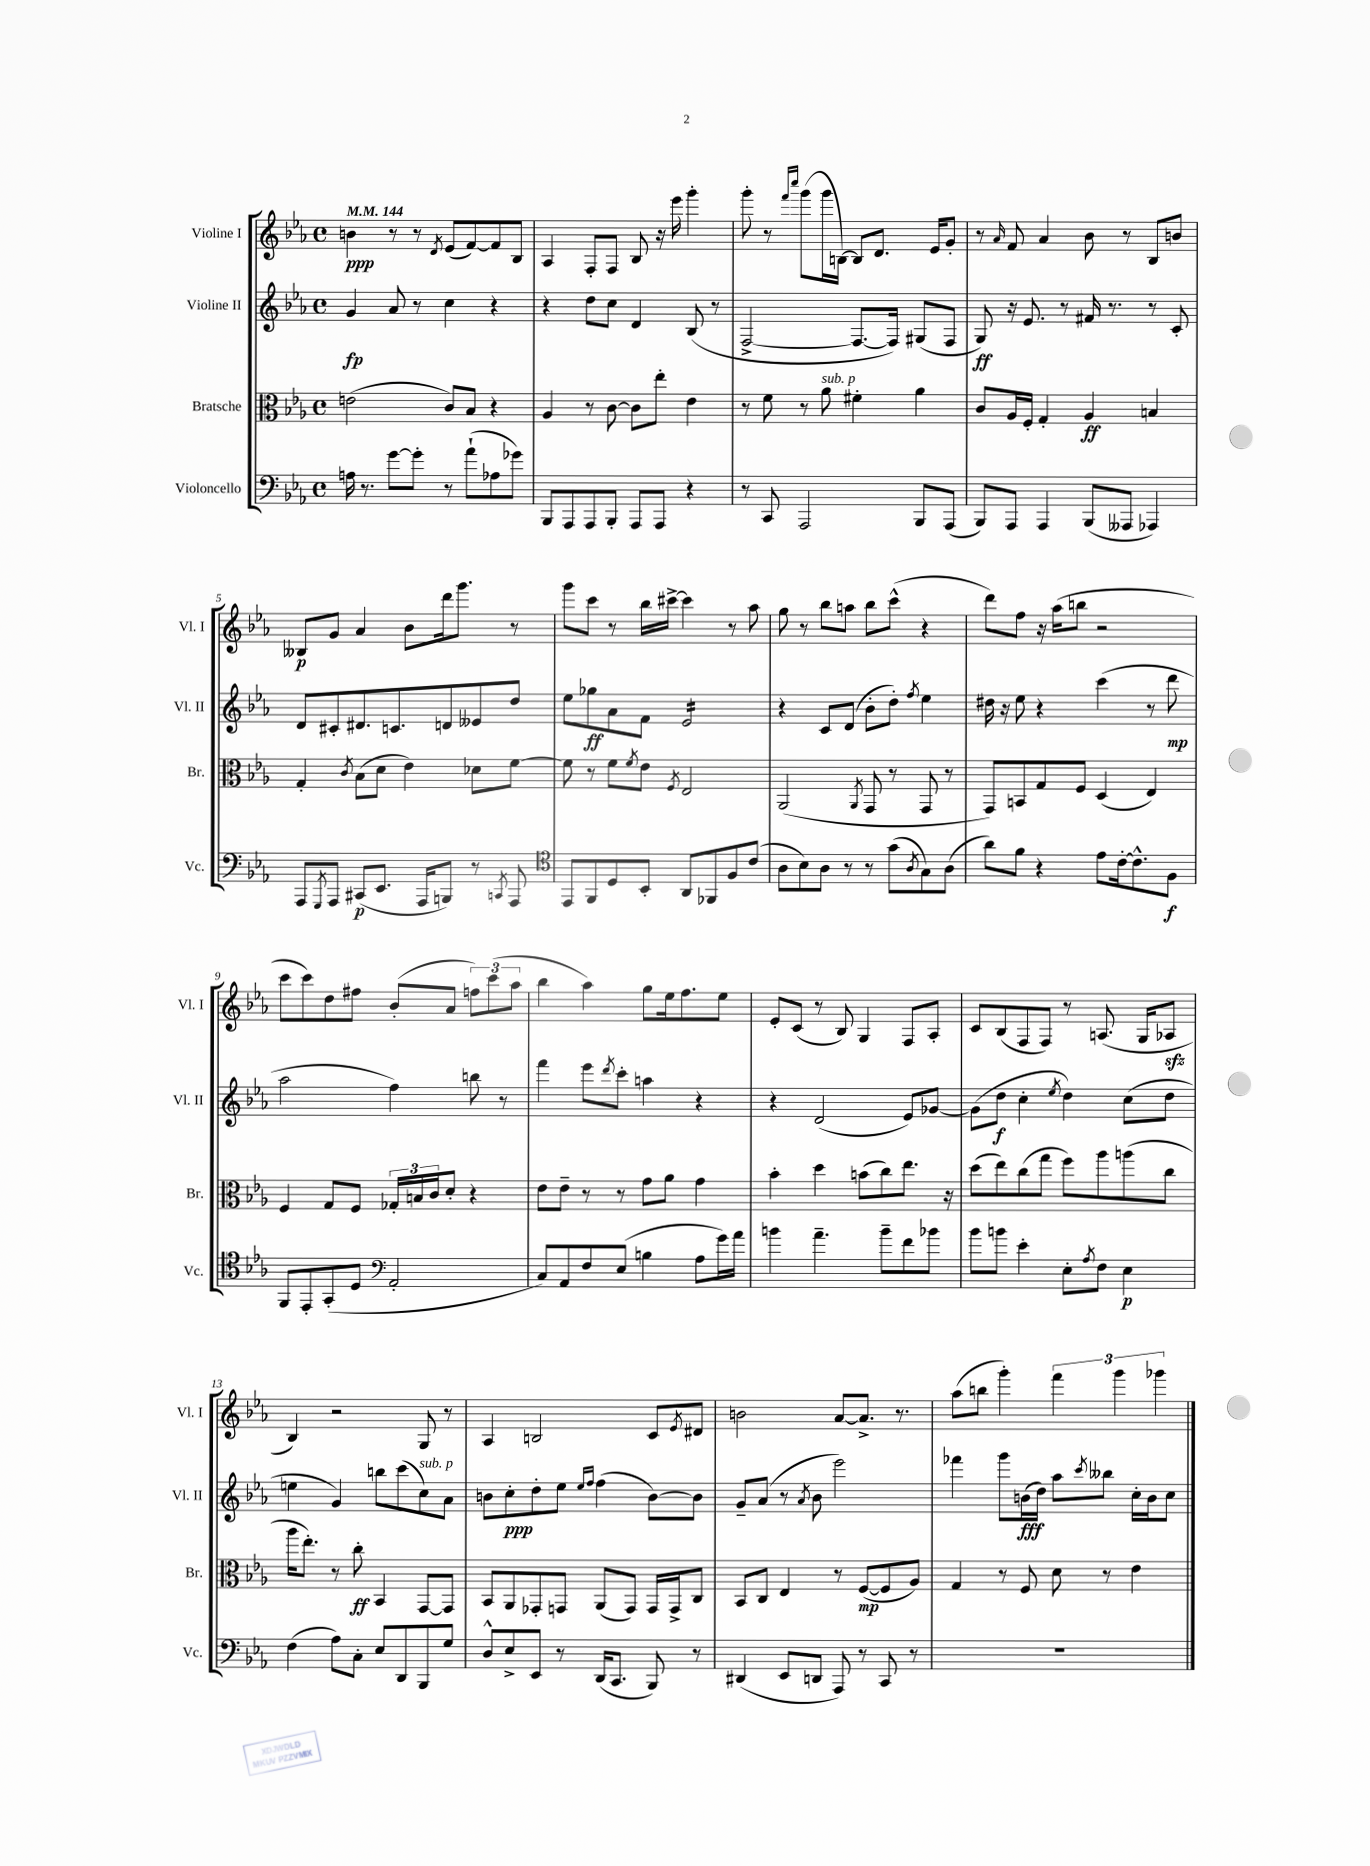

**kern	**dynam	**kern	**dynam	**kern	**dynam	**kern	**dynam
*part4	*part4	*part3	*part3	*part2	*part2	*part1	*part1
*staff4	*staff4	*staff3	*staff3	*staff2	*staff2	*staff1	*staff1
*I"Violoncello	*	*I"Bratsche	*	*I"Violine II	*	*I"Violine I	*
*I'Vc.	*	*I'Br.	*	*I'Vl. II	*	*I'Vl. I	*
*clefF4	*	*clefC3	*	*clefG2	*	*clefG2	*
*k[b-e-a-]	*	*k[b-e-a-]	*	*k[b-e-a-]	*	*k[b-e-a-]	*
*M4/4	*	*M4/4	*	*M4/4	*	*M4/4	*
*met(c)	*	*met(c)	*	*met(c)	*	*met(c)	*
*MM144	*	*MM144	*	*MM144	*	*MM144	*
=1	=1	=1	=1	=1	=1	=1	=1
16An\	.	(2en\	.	4g/	fp	4bn\	ppp
8.r	.	.	.	.	.	.	.
[8g\L	.	.	.	8a-/	.	8r	.
8g'\J]	.	.	.	8r	.	8r	.
.	.	.	.	.	.	8qd/	.
8r	.	8c/L)	.	4cc\	.	(8e-/L	.
(8a-`\L	.	8B-/J	.	.	.	[8f/)	.
8A-X\	.	4r	.	4r	.	8f/]	.
8g-X\J)	.	.	.	.	.	8B-/J	.
=2	=2	=2	=2	=2	=2	=2	=2
8BBB-/L	.	4A-/	.	4r	.	4A-/	.
8AAA-/	.	.	.	.	.	.	.
8AAA-/	.	8r	.	8dd\L	.	8F'/L	.
8BBB-'/J	.	[8c\	.	8cc\J	.	8F/J	.
8AAA-/L	.	8c\L]	.	4d/	.	8B-/	.
8AAA-/J	.	8ee-'\J	.	.	.	16r	.
.	.	.	.	.	.	16eee-\	.
4r	.	4e-\	.	(8B-/	.	4ggg'\	.
.	.	.	.	8r	.	.	.
=3	=3	=3	=3	=3	=3	=3	=3
8r	.	8r	.	[2F^/	.	8ggg'\	.
8CC/	.	8f\	.	.	.	8r	.
.	.	.	.	.	.	16qqfff/LL	.
.	.	.	.	.	.	16qqcccc/JJ	.
2AAA-/	.	8r	.	.	.	(8ggg\L	.
!	!	!LO:TX:a:i:t=sub. p	!	!	!	!	!
.	.	8a-\	.	.	.	16ggg\L	.
.	.	.	.	.	.	[16Bn\JJ)	.
.	.	4f#X'\	.	8.F/L_	.	8B/L]	.
.	.	.	.	.	.	8.d/J	.
.	.	.	.	16F/Jk])	.	.	.
8BBB-/L	.	4a-\	.	(8G#X/L	.	.	.
.	.	.	.	.	.	16e-/KL	.
(8AAA-/J	.	.	.	8F/J	.	8g'/J	.
=4	=4	=4	=4	=4	=4	=4	=4
8BBB-/L)	.	8c/L	.	8G/)	ff	8r	.
.	.	.	.	.	.	16qqa-/	.
8AAA-/J	.	16A-/L	.	16r	.	8f/	.
.	.	16F'/JJ	.	8.e-/	.	.	.
4AAA-/	.	4G'/	.	.	.	4a-/	.
.	.	.	.	8r	.	.	.
(8BBB-/L	.	4A-/	ff	16f#X/	.	8b-\	.
.	.	.	.	8.r	.	.	.
8AAA--X/J	.	.	.	.	.	8r	.
4AAA-X/)	.	4Bn/	.	8r	.	8B-/L	.
.	.	.	.	8c'/	.	8bn/J	.
!!LO:LB:g=z
=5	=5	=5	=5	=5	=5	=5	=5
8AAA-/L	.	4G'/	.	8d/L	.	8B--X/L	p
8qGGG/	.	.	.	.	.	.	.
8AAA-/J	.	.	.	8c#X'/	.	8g/J	.
.	.	8qc/	.	.	.	.	.
(8CC#X/L	p	(8B-\L	.	8.d#X/	.	4a-/	.
8.EE-/J	.	8d\J	.	.	.	.	.
.	.	.	.	8.cn/	.	.	.
.	.	4e-\)	.	.	.	8b-\L	.
16AAA-/KL	.	.	.	.	.	.	.
8BBBn/J)	.	.	.	8dn/	.	16ddd\k	.
.	.	.	.	.	.	8.ggg\J	.
8r	.	8d-X\L	.	8e--X/	.	.	.
8qCCn/	.	.	.	.	.	.	.
8AAA-/	.	[8f\J	.	8dd/J	.	8r	.
=6	=6	=6	=6	=6	=6	=6	=6
*clefC4	*	*	*	*	*	*	*
8EE-/L	.	8f\]	.	8ee-\L	.	8ggg\L	.
8FF/	.	8r	.	8gg-X\	ff	8ccc\J	.
8D/	.	8f\L	.	8a-\	.	8r	.
.	.	8qf/	.	.	.	.	.
8BB-'/J	.	8e-\J	.	8f\J	.	16bb-\LL	.
.	.	.	.	.	.	[16ccc#X^\JJ	.
.	.	8qF/	.	.	.	.	.
*	*	*	*	*tremolo	*	*	*
8AA-/L	.	2E-/	.	16e-/LL	.	4ccc#\]	.
.	.	.	.	16e-/	.	.	.
8FF-X/	.	.	.	16e-/	.	.	.
.	.	.	.	16e-/	.	.	.
8F/	.	.	.	16e-/	.	8r	.
.	.	.	.	16e-/	.	.	.
(8c/J	.	.	.	16e-/	.	8aa-\	.
.	.	.	.	16e-/JJ	.	.	.
*	*	*	*	*Xtremolo	*	*	*
=7	=7	=7	=7	=7	=7	=7	=7
8A-\L	.	(2AA-/	.	4r	.	8gg\	.
8B-\)	.	.	.	.	.	8r	.
8A-\J	.	.	.	8c/L	.	8bb-\L	.
8r	.	.	.	(8d/J	.	8aan\J	.
.	.	8qAA-/	.	.	.	.	.
8r	.	8GG/	.	8b-'\L	.	8bb-\L	.
(8g\L	.	8r	.	8dd'\J)	.	(8ccc^^\J	.
8qA-/	.	.	.	8qff/	.	.	.
8G\)	.	8GG/	.	4ee-\	.	4r	.
(8A-\J	.	8r	.	.	.	.	.
=8	=8	=8	=8	=8	=8	=8	=8
8a-\L)	.	8GG/L)	.	16dd#X\	.	8ddd\L)	.
.	.	.	.	16r	.	.	.
8f\J	.	8BBn/	.	8ee-\	.	8ff\J	.
4r	.	8G/	.	4r	.	16r	.
.	.	.	.	.	.	(16aa-\KL	.
.	.	8F/J	.	.	.	8bbn\J	.
8e-\L	.	(4D/	.	(4ccc\	.	2r	.
[16c'\k	.	.	.	.	.	.	.
8.c^^\]	.	.	.	.	.	.	.
.	.	4E-/)	.	8r	.	.	.
8F\J	f	.	.	8ddd\	mp	.	.
!!LO:LB:g=z
=9	=9	=9	=9	=9	=9	=9	=9
8FF/L	.	4F/	.	2aa-\	.	8ccc\L	.
8EE-'/	.	.	.	.	.	8ccc\)	.
(8GG'/	.	8G/L	.	.	.	8dd\	.
8D/J	.	8F/J	.	.	.	8ff#X\J	.
*clefF4	*	*	*	*	*	*	*
2AA-'/	.	24G-X'/LL	.	4ff\)	.	(8b-'/L	.
.	.	24Bn/	.	.	.	.	.
.	.	24c/J	.	.	.	.	.
.	.	8d'/J	.	.	.	8a-/J	.
.	.	4r	.	8bbn\	.	12ffn\L)	.
.	.	.	.	.	.	(12ccc\	.
.	.	.	.	8r	.	.	.
.	.	.	.	.	.	12aa-\J	.
=10	=10	=10	=10	=10	=10	=10	=10
8C/L)	.	8e-\L	.	4fff\	.	4bb-\	.
8AA-/	.	8e-~\J	.	.	.	.	.
8F/	.	8r	.	8eee-\L	.	4aa-\)	.
.	.	.	.	8qddd/	.	.	.
(8E-/J	.	8r	.	8ccc'\J	.	.	.
4Bn\	.	8g\L	.	4aan\	.	8gg\L	.
.	.	8a-\J	.	.	.	16ee-\k	.
.	.	.	.	.	.	8.ff\	.
8A-\L	.	4g\	.	4r	.	.	.
16g\L)	.	.	.	.	.	8ee-\J	.
16a-\JJ	.	.	.	.	.	.	.
=11	=11	=11	=11	=11	=11	=11	=11
4bn\	.	4b-'\	.	4r	.	8e-'/L	.
.	.	.	.	.	.	(8c/J	.
4.a-~\	.	4dd\	.	(2d/	.	8r	.
.	.	.	.	.	.	8B-/)	.
.	.	(8bn\L	.	.	.	4G/	.
8b~\L	.	8cc\)	.	.	.	.	.
8f\	.	8.ee-\J	.	8e-/L)	.	8F/L	.
8b-X\J	.	.	.	[8g-X/J	.	8A-'/J	.
.	.	16r	.	.	.	.	.
=12	=12	=12	=12	=12	=12	=12	=12
8b-\L	.	(8dd\L	.	(8g-\L]	.	8c/L	.
8bn\J	.	8ee-\)	.	8dd\J	f	(8B-/	.
4e-'\	.	(8cc\	.	4cc'\	.	8F/	.
.	.	8gg\J	.	.	.	8F/J)	.
.	.	.	.	8qee-/	.	.	.
8E-'\L	.	8ff\L)	.	4dd\)	.	8r	.
8qA-/	.	.	.	.	.	.	.
8F\J	.	8aa-\	.	.	.	(8.An/	.
4E-\	p	(8aan\	.	(8cc\L	.	.	.
.	.	.	.	.	.	16G/KL	.
.	.	8cc\J	.	8dd\J	.	8A-Xzz/J	.
!!LO:LB:g=z
=13	=13	=13	=13	=13	=13	=13	=13
(4F\	.	16aa-\KL	.	4een\	.	4B-/)	.
.	.	8.ee-'\J)	.	.	.	.	.
8A-\L)	.	8r	.	4g/)	.	2r	.
8C'\J	.	8cc'\	ff	.	.	.	.
8E-/L	.	4BB-/	.	8bbn\L	.	.	.
8DD/	.	.	.	(8ccc\	.	.	.
!	!	!	!	!LO:TX:a:i:t=sub. p	!	!	!
8BBB-/	.	[8GG/L	.	8cc\)	.	8G/	.
8G/J	.	8GG/J]	.	8a-\J	.	8r	.
=14	=14	=14	=14	=14	=14	=14	=14
8D^^/L	.	8BB-/L	.	8bn\L	.	4A-/	.
8E-^/	.	8AA-/	.	8cc'\	ppp	.	.
8EE-/J	.	8GG-X'/	.	8dd'\	.	2Bn/	.
8r	.	8GGn/J	.	8ee-\J	.	.	.
.	.	.	.	16qqee-/LL	.	.	.
.	.	.	.	16qqff/JJ	.	.	.
(16DD/KL	.	(8AA-/L	.	(4ff\	.	.	.
8.CC/J	.	.	.	.	.	.	.
.	.	8GG/J)	.	.	.	.	.
8BBB-/)	.	16GG/LL	.	[8b\L)	.	8c/L	.
.	.	16GG^/J	.	.	.	.	.
.	.	.	.	.	.	8qe-/	.
8r	.	8C/J	.	8b\J]	.	8d#X/J	.
=15	=15	=15	=15	=15	=15	=15	=15
(4DD#X/	.	8BB-/L	.	8g~/L	.	2bn\	.
.	.	8C/J	.	(8a-/J	.	.	.
8EE-/L	.	4E-/	.	8r	.	.	.
.	.	.	.	8qa-/	.	.	.
8DDn/J	.	.	.	8b-\	.	.	.
8AAA-/)	.	8r	.	2eee-\)	.	[8a-/L	.
8r	.	([8F/L	mp	.	.	8.a-^/J]	.
8CC/	.	8F/]	.	.	.	.	.
.	.	.	.	.	.	8.r	.
8r	.	8A-/J)	.	.	.	.	.
=16	=16	=16	=16	=16	=16	=16	=16
1r	.	4G/	.	4fff-X\	.	(8aa-\L	.
.	.	.	.	.	.	8bbn\J	.
.	.	8r	.	8ggg\L	.	4ggg'\)	.
.	.	8F/	.	(16bn\L	fff	.	.
.	.	.	.	16dd\JJ)	.	.	.
.	.	8d\	.	8aa-\L	.	6fff\	.
.	.	.	.	8qccc/	.	.	.
.	.	8r	.	8bb--X\J	.	.	.
.	.	.	.	.	.	6ggg\	.
.	.	4e-\	.	16cc'\LL	.	.	.
.	.	.	.	16b\J	.	.	.
.	.	.	.	.	.	6ggg-X\	.
.	.	.	.	8cc\J	.	.	.
==	==	==	==	==	==	==	==
*-	*-	*-	*-	*-	*-	*-	*-
